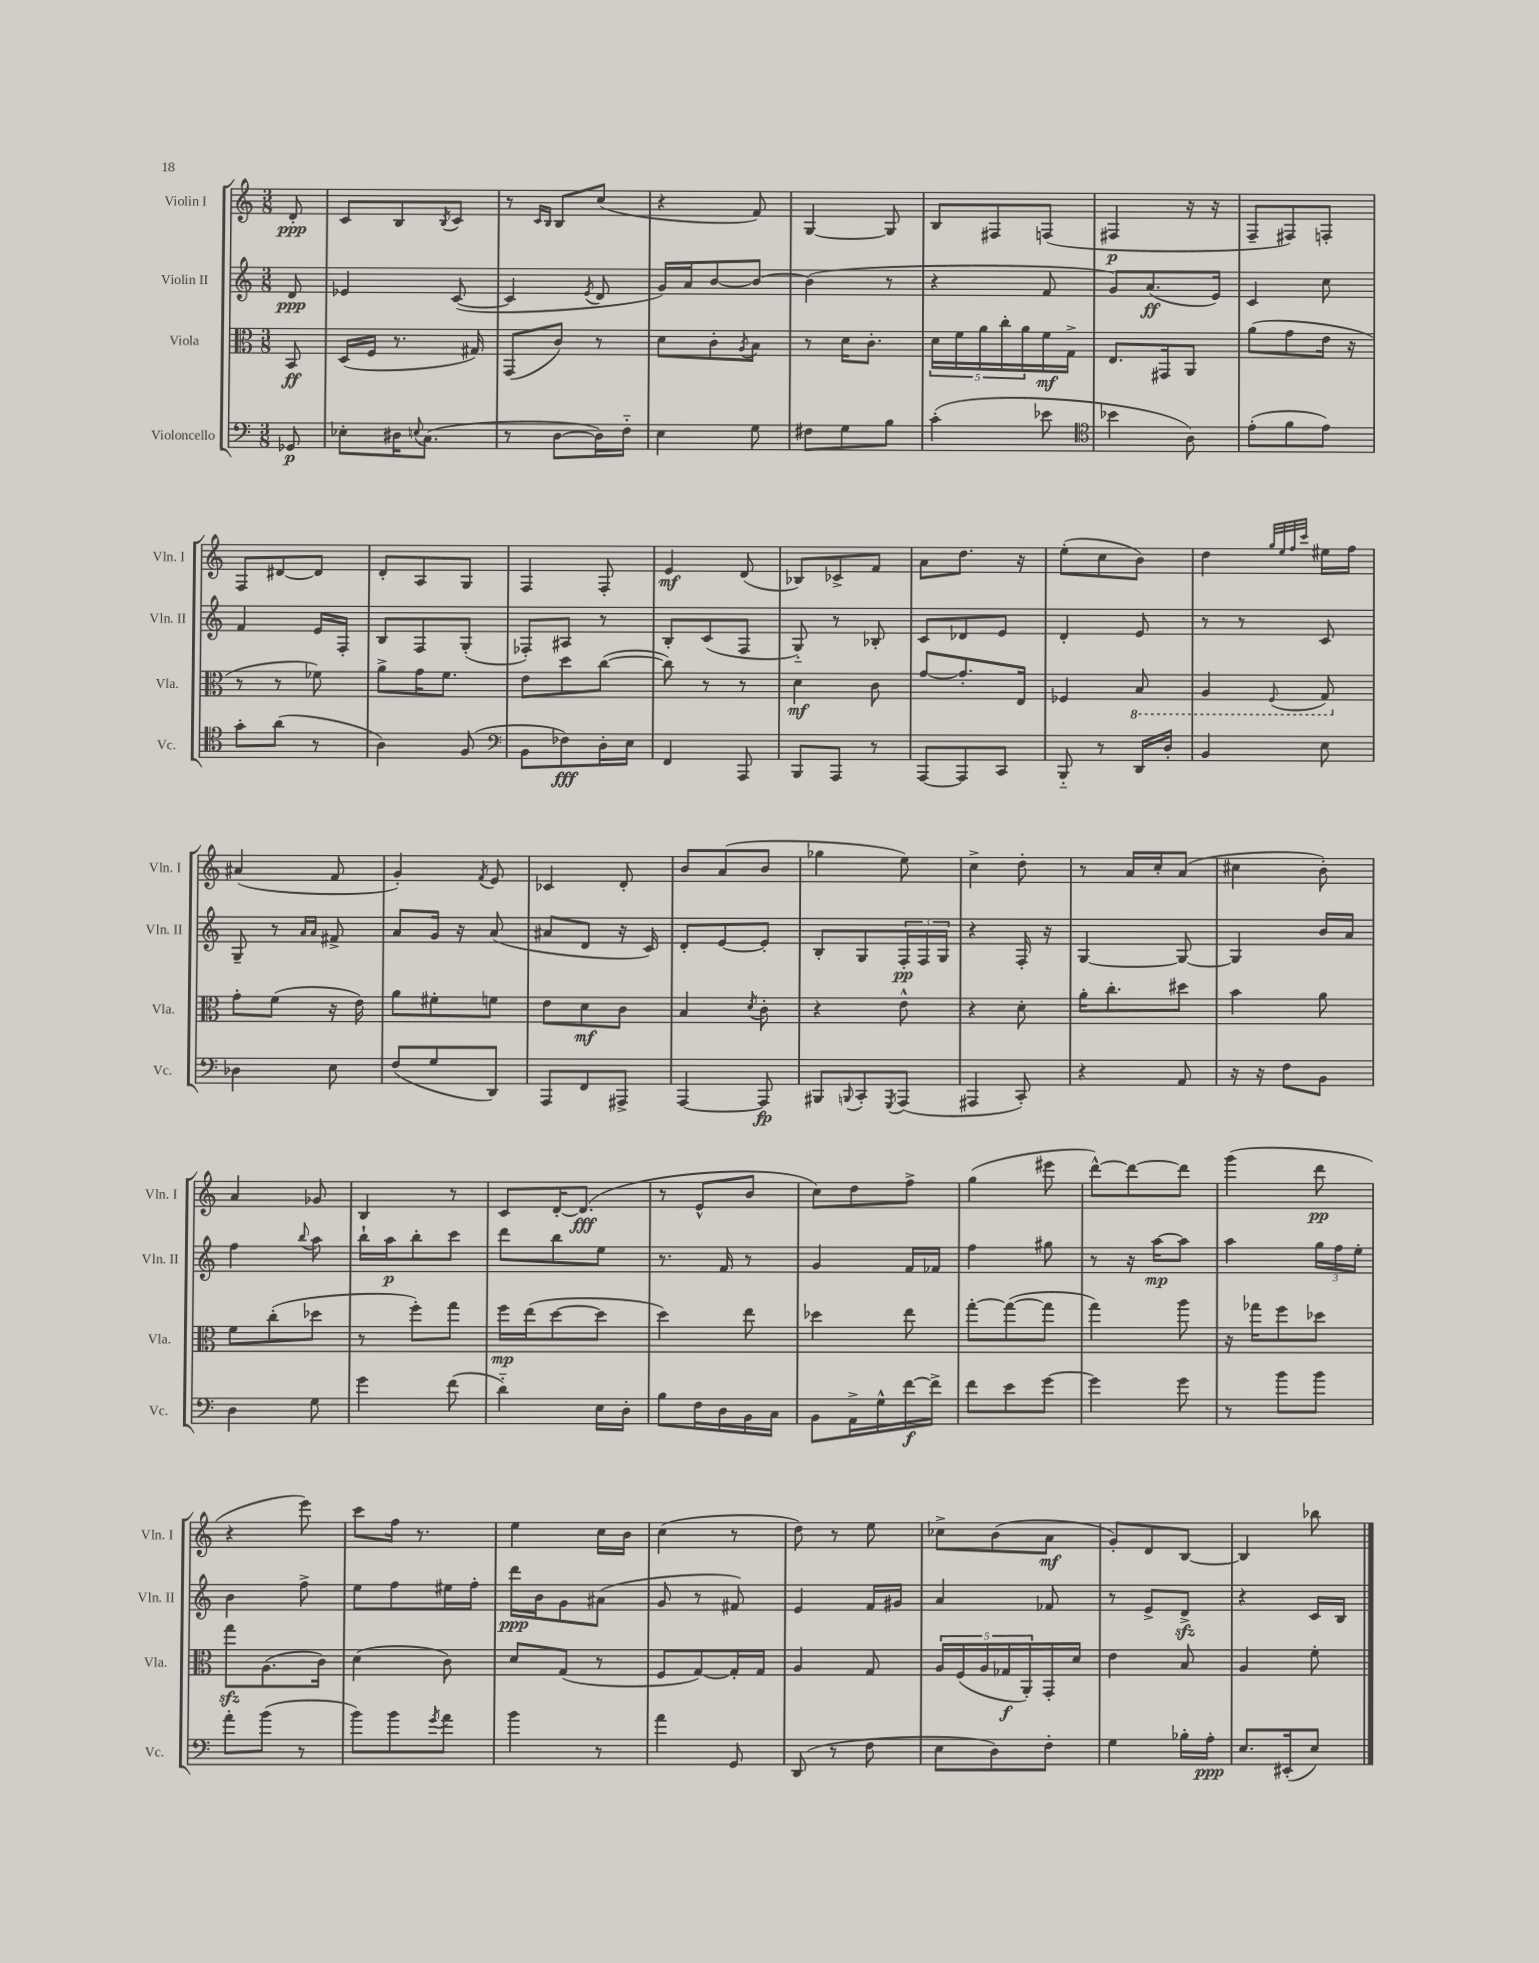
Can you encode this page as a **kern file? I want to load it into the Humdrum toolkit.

**kern	**dynam	**kern	**dynam	**kern	**dynam	**kern	**dynam
*part4	*part4	*part3	*part3	*part2	*part2	*part1	*part1
*staff4	*staff4	*staff3	*staff3	*staff2	*staff2	*staff1	*staff1
*I"Violoncello	*	*I"Viola	*	*I"Violin II	*	*I"Violin I	*
*I'Vc.	*	*I'Vla.	*	*I'Vln. II	*	*I'Vln. I	*
*clefF4	*	*clefC3	*	*clefG2	*	*clefG2	*
*k[]	*	*k[]	*	*k[]	*	*k[]	*
*M3/8	*	*M3/8	*	*M3/8	*	*M3/8	*
=	=	=	=	=	=	=	=
8GG-X/	p	8BB/	ff	8d/	ppp	8d'/	ppp
=1	=1	=1	=1	=1	=1	=1	=1
8E-X'\L	.	(16D/LL	.	4e-X/	.	8c/L	.
.	.	16F/JJ	.	.	.	.	.
16D#X\K	.	8.r	.	.	.	8B/	.
8qqEn/	.	.	.	.	.	.	.
(8.C\J	.	.	.	.	.	.	.
.	.	.	.	.	.	8qB/	.
.	.	.	.	([8c/	.	8c/J	.
.	.	16G#X/)	.	.	.	.	.
=2	=2	=2	=2	=2	=2	=2	=2
8r	.	(8GG/L	.	4c/]	.	8r	.
.	.	.	.	.	.	16qqc/LL	.
.	.	.	.	.	.	16qqB/JJ	.
[8D\L	.	8c/J)	.	.	.	8B/L	.
.	.	.	.	8qe/	.	.	.
16D\L])	.	8r	.	8d/	.	(8cc/J	.
16F\JJ	.	.	.	.	.	.	.
=3	=3	=3	=3	=3	=3	=3	=3
4E\	.	8d\L	.	16g/LL)	.	4r	.
.	.	.	.	16a/J	.	.	.
.	.	8c'\	.	[8b/	.	.	.
.	.	8qA/	.	.	.	.	.
8G\	.	8B\J	.	8b/J_	.	8f/)	.
=4	=4	=4	=4	=4	=4	=4	=4
8F#X\L	.	8r	.	(4b\]	.	[4G/	.
8G\	.	16d\KL	.	.	.	.	.
.	.	8.c'\J	.	.	.	.	.
8B\J	.	.	.	8r	.	8G/]	.
=5	=5	=5	=5	=5	=5	=5	=5
(4c'\	.	20d\LL	.	4r	.	8B/L	.
.	.	20f\	.	.	.	.	.
.	.	20a\	.	.	.	.	.
.	.	.	.	.	.	8F#X/	.
.	.	20cc'\	.	.	.	.	.
.	.	20a\	.	.	.	.	.
8e-X\	.	16f\	mf	8f/	.	(8Fn/J	.
.	.	16G^\JJ	.	.	.	.	.
=6	=6	=6	=6	=6	=6	=6	=6
*clefC4	*	*	*	*	*	*	*
4b-X\	.	8.E/L	.	8g/L)	.	4F#X/	p
.	.	.	.	(8.a/	ff	.	.
.	.	16GG#X/k	.	.	.	.	.
8A\)	.	8AA/J	.	.	.	16r	.
.	.	.	.	16e/Jk)	.	16r	.
=7	=7	=7	=7	=7	=7	=7	=7
(8e'\L	.	(8a\L	.	4c/	.	8F~/L	.
8f\	.	8g\	.	.	.	8F#X/)	.
8e\J)	.	16e\Jk	.	8cc\	.	8Fn'/J	.
.	.	16r	.	.	.	.	.
!!LO:LB:g=z
=8	=8	=8	=8	=8	=8	=8	=8
8g'\L	.	8r	.	4f/	.	8F/L	.
(8a\J	.	8r	.	.	.	[8d#X/	.
8r	.	8f-X\)	.	16e/LL	.	8d#/J]	.
.	.	.	.	16F'/JJ	.	.	.
=9	=9	=9	=9	=9	=9	=9	=9
4A\)	.	8a^\L	.	8B/L	.	8d'/L	.
.	.	16g\K	.	8F/	.	8A/	.
.	.	8.f\J	.	.	.	.	.
(8F/	.	.	.	(8G'/J	.	8G/J	.
=10	=10	=10	=10	=10	=10	=10	=10
*clefF4	*	*	*	*	*	*	*
8BB\L	.	8e\L	.	8F-X'/L)	.	4F/	.
8F-X\)	fff	8dd\	.	8A#X/J	.	.	.
16D'\L	.	([8cc\J	.	8r	.	8F'/	.
16E\JJ	.	.	.	.	.	.	.
=11	=11	=11	=11	=11	=11	=11	=11
4FF/	.	8cc\])	.	8B'/L	.	4e/	mf
.	.	8r	.	(8c/	.	.	.
8AAA/	.	8r	.	8F/J	.	(8d/	.
=12	=12	=12	=12	=12	=12	=12	=12
8BBB/L	.	4d\	mf	8G/)	.	8B-X/L)	.
8AAA/J	.	.	.	8r	.	8c-X^/	.
8r	.	8c\	.	8B-X'/	.	8f/J	.
=13	=13	=13	=13	=13	=13	=13	=13
[8AAA/L	.	[8g/L	.	8c/L	.	8a\L	.
8AAA/]	.	8.g'/]	.	8d-X/	.	8.dd\J	.
8CC/J	.	.	.	8e/J	.	.	.
.	.	16E/Jk	.	.	.	16r	.
=14	=14	=14	=14	=14	=14	=14	=14
8BBB/	.	4F-X/	.	4d'/	.	(8ee'\L	.
8r	.	.	.	.	.	8cc\	.
*	*	*8ba	*	*	*	*	*
16DD/LL	.	8BB/	.	8e/	.	8b\J)	.
16D'/JJ	.	.	.	.	.	.	.
=15	=15	=15	=15	=15	=15	=15	=15
4BB/	.	4AA/	.	8r	.	4dd\	.
.	.	.	.	8r	.	.	.
.	.	.	.	.	.	32qqgg/LLL	.
.	.	.	.	.	.	32qqee/	.
.	.	.	.	.	.	32qqff/	.
.	.	8qqFF/	.	.	.	32qqccc/JJJ	.
8E\	.	8GG/	.	8c/	.	16ee#X\LL	.
.	.	.	.	.	.	16ff\JJ	.
!!LO:LB:g=z
=16	=16	=16	=16	=16	=16	=16	=16
*	*	*X8ba	*	*	*	*	*
4D-X\	.	8g'\L	.	8G~/	.	(4a#X/	.
.	.	(8f\J	.	8r	.	.	.
.	.	.	.	16qqa/LL	.	.	.
.	.	.	.	16qqa/JJ	.	.	.
8E\	.	16r	.	8f#X^/	.	8f/	.
.	.	16e\)	.	.	.	.	.
=17	=17	=17	=17	=17	=17	=17	=17
(8F/L	.	8a\L	.	8a/L	.	4g'/)	.
8G/	.	8f#X'\	.	16g/Jk	.	.	.
.	.	.	.	16r	.	.	.
.	.	.	.	.	.	8qf/	.
8DD/J)	.	8fn\J	.	(8a/	.	8e/	.
=18	=18	=18	=18	=18	=18	=18	=18
8AAA/L	.	8e\L	.	8a#X/L	.	4c-X/	.
8FF/	.	8d\	mf	8d/J	.	.	.
8AAA#X^/J	.	8c\J	.	16r	.	8d'/	.
.	.	.	.	16c/)	.	.	.
=19	=19	=19	=19	=19	=19	=19	=19
[4AAA/	.	4B/	.	8d'/L	.	8b/L	.
.	.	.	.	[8e/	.	(8a/	.
.	.	8qd/	.	.	.	.	.
8AAA/]	fp	8c'\	.	8e'/J]	.	8b/J	.
=20	=20	=20	=20	=20	=20	=20	=20
8BBB#X/L	.	4r	.	8B'/L	.	4gg-X\	.
8qqBBBn/	.	.	.	.	.	.	.
8CC'/	.	.	.	8G/	.	.	.
8qGGG/	.	.	.	.	.	.	.
(8AAA/J	.	8e^^\	.	24F'/L	pp	8ee\)	.
.	.	.	.	24F/	.	.	.
.	.	.	.	24G/JJ	.	.	.
=21	=21	=21	=21	=21	=21	=21	=21
4AAA#X/	.	4r	.	4r	.	4cc^\	.
8CC'/)	.	8d'\	.	16F'/	.	8dd'\	.
.	.	.	.	16r	.	.	.
=22	=22	=22	=22	=22	=22	=22	=22
4r	.	16a'\KL	.	[4G/	.	8r	.
.	.	8.cc'\	.	.	.	.	.
.	.	.	.	.	.	16a/LL	.
.	.	.	.	.	.	16cc'/J	.
8AA/	.	8dd#X\J	.	8G/_	.	(8a/J	.
=23	=23	=23	=23	=23	=23	=23	=23
16r	.	4b\	.	4G/]	.	4cc#X\	.
16r	.	.	.	.	.	.	.
8F\L	.	.	.	.	.	.	.
8BB\J	.	8a\	.	16b/LL	.	8b'\)	.
.	.	.	.	16a/JJ	.	.	.
!!LO:LB:g=z
=24	=24	=24	=24	=24	=24	=24	=24
4D\	.	8f\L	.	4ff\	.	4a/	.
.	.	(8cc'\	.	.	.	.	.
.	.	.	.	8qqbb/	.	.	.
8G\	.	8dd-X\J	.	8aa\	.	8g-X/	.
=25	=25	=25	=25	=25	=25	=25	=25
4g\	.	8r	.	16bb`\LL	.	4B/	.
.	.	.	.	16aa\J	p	.	.
.	.	8ff'\L)	.	8bb'\	.	.	.
(8f\	.	8gg\J	.	8ccc\J	.	8r	.
=26	=26	=26	=26	=26	=26	=26	=26
4d\)	.	16ff\LL	mp	8ddd\L	.	8c/L	.
.	.	(16ee\J	.	.	.	.	.
.	.	[8dd\	.	8bb\	.	[16d'/K	.
.	.	.	.	.	.	(8.d/J]	fff
16E\LL	.	8dd\J]	.	8ee\J	.	.	.
16D'\JJ	.	.	.	.	.	.	.
=27	=27	=27	=27	=27	=27	=27	=27
8B\L	.	4dd\)	.	8.r	.	8r	.
16F\L	.	.	.	.	.	8e^^/L	.
16D\	.	.	.	16f/	.	.	.
16BB\	.	8ee\	.	8r	.	8b/J	.
16C\JJ	.	.	.	.	.	.	.
=28	=28	=28	=28	=28	=28	=28	=28
8BB\L	.	4dd-X\	.	4g/	.	8cc\L)	.
16AA^\L	.	.	.	.	.	8dd\	.
16G^^\	.	.	.	.	.	.	.
[16f\	f	8ee\	.	16f/LL	.	8ff^\J	.
16f^\JJ]	.	.	.	16f-X/JJ	.	.	.
=29	=29	=29	=29	=29	=29	=29	=29
8f\L	.	[8gg'\L	.	4ff\	.	(4gg\	.
8e\	.	(8gg\_	.	.	.	.	.
[8g\J	.	8gg\J]	.	8gg#X\	.	8eee#X\	.
=30	=30	=30	=30	=30	=30	=30	=30
4g\]	.	4gg\)	.	8r	.	[8ddd^^\L)	.
.	.	.	.	16r	.	8ddd\_	.
.	.	.	.	[16aa\KL	mp	.	.
8g\	.	8aa\	.	8aa\J]	.	8ddd\J]	.
=31	=31	=31	=31	=31	=31	=31	=31
8r	.	16r	.	4aa\	.	(4ggg\	.
.	.	16gg-X\KL	.	.	.	.	.
8b\L	.	8ff\	.	.	.	.	.
8b\J	.	8dd-X\J	.	24gg\LL	.	8ddd\	pp
.	.	.	.	24ff\	.	.	.
.	.	.	.	24ee'\JJ	.	.	.
!!LO:LB:g=z
=32	=32	=32	=32	=32	=32	=32	=32
8a'\L	.	8ggzz\L	.	4b\	.	4r	.
(8b\J	.	(8.A\	.	.	.	.	.
8r	.	.	.	8ff^\	.	8eee\)	.
.	.	16c\Jk)	.	.	.	.	.
=33	=33	=33	=33	=33	=33	=33	=33
8b\L)	.	(4d\	.	8ee\L	.	8ccc\L	.
8b\	.	.	.	8ff\	.	16ff\Jk	.
.	.	.	.	.	.	8.r	.
8qg/	.	.	.	.	.	.	.
8a\J	.	8c\)	.	16ee#X\L	.	.	.
.	.	.	.	16ff'\JJ	.	.	.
=34	=34	=34	=34	=34	=34	=34	=34
4b\	.	8d/L	.	16ddd\LL	ppp	4ee\	.
.	.	.	.	16b\J	.	.	.
.	.	(8G/J	.	8g\	.	.	.
8r	.	8r	.	(8a#X\J	.	16cc\LL	.
.	.	.	.	.	.	16b\JJ	.
=35	=35	=35	=35	=35	=35	=35	=35
4a\	.	8F/L	.	8g/	.	(4cc\	.
.	.	[8G/)	.	8r	.	.	.
8GG/	.	16G'/L]	.	8f#X/)	.	8r	.
.	.	16G/JJ	.	.	.	.	.
=36	=36	=36	=36	=36	=36	=36	=36
(8DD/	.	4A/	.	4e/	.	8dd\)	.
8r	.	.	.	.	.	8r	.
8F\	.	8G/	.	16f/LL	.	8ee\	.
.	.	.	.	16g#X/JJ	.	.	.
=37	=37	=37	=37	=37	=37	=37	=37
8E\L	.	20A/LL	.	4a/	.	8cc-X^\L	.
.	.	(20F/	.	.	.	.	.
.	.	20A/	.	.	.	.	.
8D\)	.	.	.	.	.	(8b\	.
.	.	20G-X/	f	.	.	.	.
.	.	20AA'/)	.	.	.	.	.
8F'\J	.	16GG'/	.	8f-X/	.	8a\J	mf
.	.	16d/JJ	.	.	.	.	.
=38	=38	=38	=38	=38	=38	=38	=38
4G\	.	4e\	.	8r	.	8g'/L)	.
.	.	.	.	8e^/L	.	8d/	.
16B-X'\LL	.	8B/	.	8dzz^/J	.	[8B/J	.
16A'\JJ	ppp	.	.	.	.	.	.
=39	=39	=39	=39	=39	=39	=39	=39
8.E/L	.	4A/	.	4r	.	4B/]	.
(16EE#X'/k	.	.	.	.	.	.	.
8E/J)	.	8f'\	.	16c/LL	.	8bb-X\	.
.	.	.	.	16B/JJ	.	.	.
==	==	==	==	==	==	==	==
*-	*-	*-	*-	*-	*-	*-	*-
